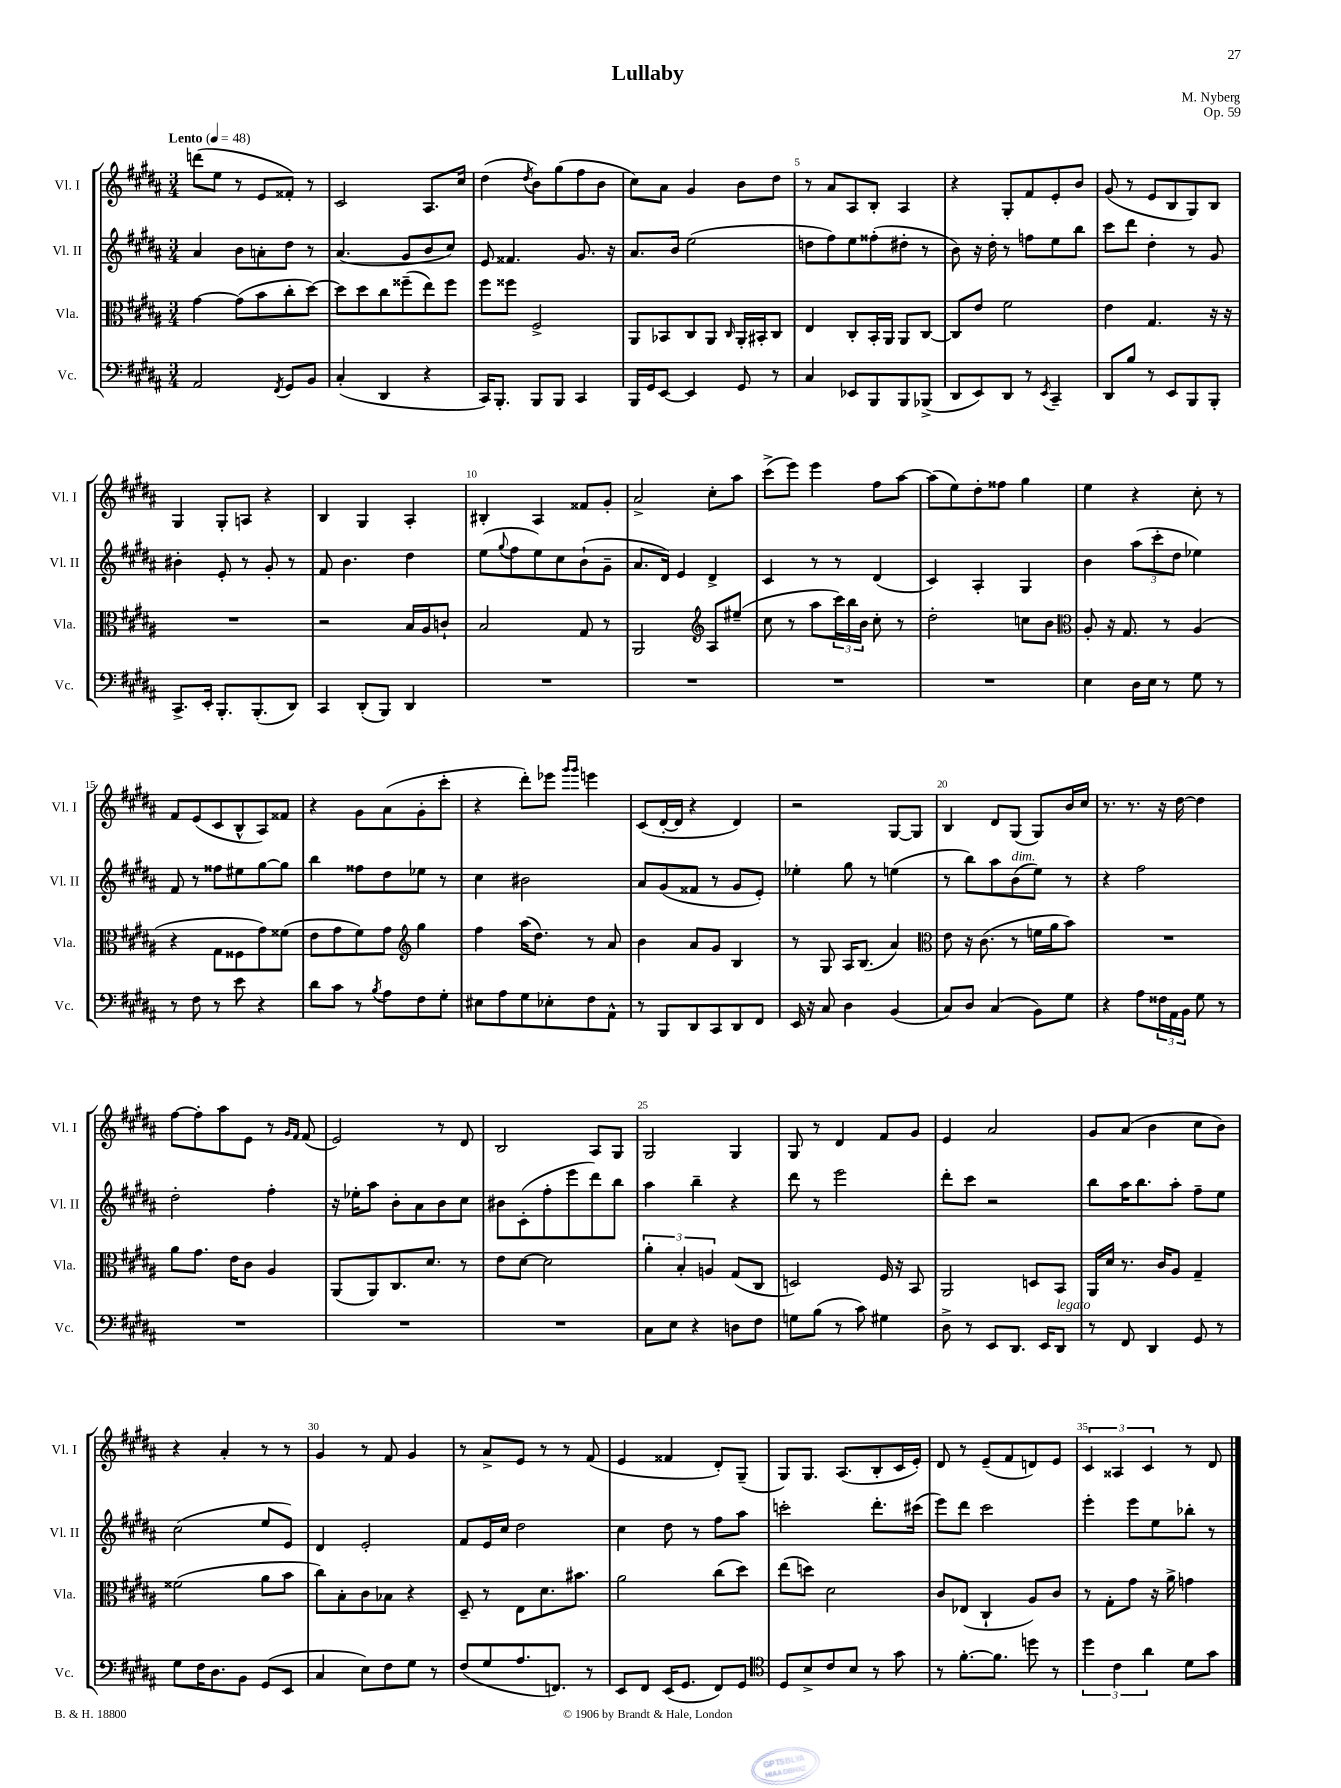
\header { title = "Lullaby" composer = "M. Nyberg" opus = "Op. 59" }
<<
\new StaffGroup <<
\new Staff = "s0" \with { instrumentName = "Vl. I" shortInstrumentName = "Vl. I" } {
    \clef treble \key b \major \numericTimeSignature \time 3/4 \tempo "Lento" 4 = 48
    d'''8( e''8 r8 e'8 fisis'8-.) r8 |
    cis'2 ais8. cis''16 |
    dis''4( \acciaccatura { dis''8 } b'8) gis''8( fis''8 b'8 |
    cis''8) ais'8 gis'4 b'8 dis''8 |
    r8 ais'8 ais8 b8-. ais4 |
    r4 gis8-. fis'8 e'8-. b'8 |
    gis'8( r8 e'8 b8 gis8) b8 |
    gis4 gis8-. a8 r4 |
    b4 gis4 ais4-. |
    bis4-. ais4 fisis'8 gis'8-. |
    ais'2-> cis''8-. ais''8 |
    cis'''8->( e'''8) e'''4 fis''8 ais''8~ |
    ais''8( e''8) dis''8-. fisis''8 gis''4 |
    e''4 r4 cis''8-. r8 |
    fis'8 e'8( cis'8 b8-^ ais8) fisis'8 |
    r4 gis'8 ais'8( gis'8-. cis'''8-. |
    r4 dis'''8-.) ees'''8 \grace { gis'''16 gis'''16 } e'''4 |
    cis'8( dis'16~-. dis'16 r4 dis'4) |
    r2 gis8~ gis8 |
    b4 dis'8 gis8( gis8) b'16 cis''16 |
    r8. r8. r16 dis''16~ dis''4 |
    fis''8~ fis''8-. ais''8 e'8 r8 \grace { gis'16 fis'16 } fis'8( |
    e'2) r8 dis'8 |
    b2 ais8 gis8 |
    gis2 gis4 |
    gis8 r8 dis'4 fis'8 gis'8 |
    e'4 ais'2 |
    gis'8 ais'8( b'4 cis''8 b'8) |
    r4 ais'4-. r8 r8 |
    gis'4 r8 fis'8 gis'4 |
    r8 ais'8-> e'8 r8 r8 fis'8( |
    e'4 fisis'4 dis'8-.) gis8--( |
    gis8) gis8. ais8.( b8-. cis'16 e'16-.) |
    dis'8 r8 e'8--( fis'8 d'8) e'8 |
    \tuplet 3/2 { cis'4 aisis4 cis'4 } r8 dis'8 \bar "|." |
}
\new Staff = "s1" \with { instrumentName = "Vl. II" shortInstrumentName = "Vl. II" } {
    \clef treble \key b \major \numericTimeSignature \time 3/4
    ais'4 b'8 a'8-. dis''8 r8 |
    ais'4.( gis'8 b'8 cis''8) |
    e'8 fisis'4. gis'8. r16 |
    ais'8. b'16 e''2( |
    d''8 fis''8) e''8 fisis''8-.( dis''8-. r8 |
    b'8) r16 dis''16-. r8 f''8 e''8 b''8 |
    cis'''8 dis'''8 dis''4-. r8 gis'8 |
    bis'4-. e'8-. r8 gis'8-. r8 |
    fis'8 b'4. dis''4 |
    e''8( \appoggiatura { gis''8 } fis''8 e''8) cis''8 b'8-!( gis'8-- |
    ais'8. dis'16) e'4 dis'4-> |
    cis'4 r8 r8 dis'4( |
    cis'4) ais4-. gis4 |
    b'4 \tuplet 3/2 { ais''8( cis'''8-. dis''8 } ees''4) |
    fis'8 r8 fisis''8 eis''8 gis''8~ gis''8 |
    b''4 fisis''8 dis''8 ees''8 r8 |
    cis''4 bis'2 |
    ais'8 gis'8( fisis'8 r8 gis'8 e'8-.) |
    ees''4-. gis''8 r8 e''4( |
    r8 b''8) ais''8 b'8^\markup { \italic "dim." }( e''8) r8 |
    r4 fis''2 |
    dis''2-. fis''4-. |
    r16 ees''16-. ais''8 b'8-. ais'8 b'8 cis''8 |
    bis'8 cis'8-.( fis''8-. e'''8 dis'''8) b''8 |
    ais''4 b''4-- r4 |
    dis'''8 r8 e'''2 |
    dis'''8-. cis'''8 r2 |
    b''8 ais''16 b''8. ais''8-. fis''8-- e''8 |
    cis''2( e''8 e'8) |
    dis'4 e'2-. |
    fis'8 e'16 cis''16 dis''2 |
    cis''4 dis''8 r8 fis''8 ais''8 |
    c'''2-. dis'''8.-. cis'''16( |
    e'''8) dis'''8 cis'''2 |
    e'''4-. e'''8 e''8 bes''8-. r8 \bar "|." |
}
\new Staff = "s2" \with { instrumentName = "Vla." shortInstrumentName = "Vla." } {
    \clef alto \key b \major \numericTimeSignature \time 3/4
    gis'4~ gis'8( b'8 cis''8-. dis''8~) |
    dis''8 dis''8 cis''8 fisis''8--( e''8) fisis''8 |
    fis''8 fisis''8 fis2-> |
    ais,8 bes,8 cis8 ais,8 \grace { cis16 } ais,16-. bis,16-. cis8 |
    e4 cis8-. b,16-. ais,16 ais,8 cis8~ |
    cis8 e'8 fis'2 |
    e'4 gis4. r16 r16 |
    R2. |
    r2 b16 ais16 c'8-! |
    b2 gis8 r8 |
    ais,2 \clef treble ais8 eis''8--( |
    cis''8 r8 ais''8 \tuplet 3/2 { cis'''16) b''16 b'16 } cis''8-. r8 |
    dis''2-. c''8 b'8 |
    \clef alto ais8-. r16 gis8. r8 ais4( |
    r4 gis8 fisis8 gis'8) fisis'8( |
    e'8 gis'8 fis'8) gis'8 \clef treble gis''4 |
    fis''4 ais''16( dis''8.) r8 ais'8 |
    b'4 ais'8 gis'8 b4 |
    r8 gis8 ais16 b8.( ais'4) |
    \clef alto e'8 r16 cis'8.( r8 f'16 ais'16 b'8) |
    R2. |
    ais'8 gis'8. e'16 cis'8 ais4 |
    ais,8( ais,8) cis8. dis'8. r8 |
    e'8 dis'8~ dis'2 |
    \tuplet 3/2 { ais'4-. b4-. a4 } gis8( cis8 |
    d2) fis16 r16 b,8 |
    ais,2 d8 b,8 |
    ais,16 dis'16 r8. cis'16 ais8 gis4-- |
    fisis'2( ais'8 b'8 |
    cis''8) b8-. cis'8 bes8 r4 |
    dis8-- r8 e8 dis'8. bis'8. |
    ais'2 cis''8( dis''8) |
    e''8( d''8) dis'2 |
    cis'8 ees8( cis4-! ais8) cis'8 |
    r8 gis8-. gis'8 r16 ais'16-> g'4 \bar "|." |
}
\new Staff = "s3" \with { instrumentName = "Vc." shortInstrumentName = "Vc." } {
    \clef bass \key b \major \numericTimeSignature \time 3/4
    ais,2 \acciaccatura { fis,8 } gis,8 b,8 |
    cis4-.( dis,4 r4 |
    cis,16) b,,8.-. b,,8 b,,8 cis,4 |
    b,,16 gis,16 e,8~ e,4 gis,8 r8 |
    cis4 ees,8 b,,8 b,,8 bes,,8->( |
    dis,8 e,8) dis,8 r8 \acciaccatura { e,8 } cis,4-- |
    dis,8 b8 r8 e,8 b,,8 b,,8-. |
    cis,8.-> e,16-. b,,8.-. b,,8.-.( dis,8) |
    cis,4 dis,8-.( b,,8) dis,4 |
    R2. |
    R2. |
    R2. |
    R2. |
    e4 dis16 e16 r8 gis8 r8 |
    r8 fis8 r8 e'8 r4 |
    dis'8 cis'8 r8 \acciaccatura { b8 } ais8 fis8 gis8-. |
    eis8 ais8 gis8 ees8-. fis8 ais,8-^ |
    r8 b,,8 dis,8 cis,8 dis,8 fis,8 |
    e,16 r16 cis8 dis4 b,4( |
    cis8) dis8 cis4( b,8) gis8 |
    r4 ais8 \tuplet 3/2 { fisis16 ais,16 b,16 } gis8 r8 |
    R2. |
    R2. |
    R2. |
    cis8 e8 r4 d8 fis8 |
    g8 b8( r8 cis'8) gis4 |
    dis8-> r8 e,8 dis,8. e,16 dis,8^\markup { \italic "legato" } |
    r8 fis,8 dis,4 gis,8 r8 |
    gis8 fis16 dis8. b,8 gis,8( e,8 |
    cis4 e8) fis8 gis8 r8 |
    fis8( gis8 ais8. f,8.) r8 |
    e,8 fis,8 e,16( gis,8. fis,8) gis,8 |
    \clef tenor dis8 b8-> cis'8 b8 r8 gis'8 |
    r8 fis'8.~-. fis'8. d''8 r8 |
    \tuplet 3/2 { dis''4 cis'4 ais'4 } dis'8 gis'8 \bar "|." |
}
>>
>>
\layout { \context { \Score \override BarNumber.break-visibility = ##(#f #t #t) barNumberVisibility = #(every-nth-bar-number-visible 5) } }
